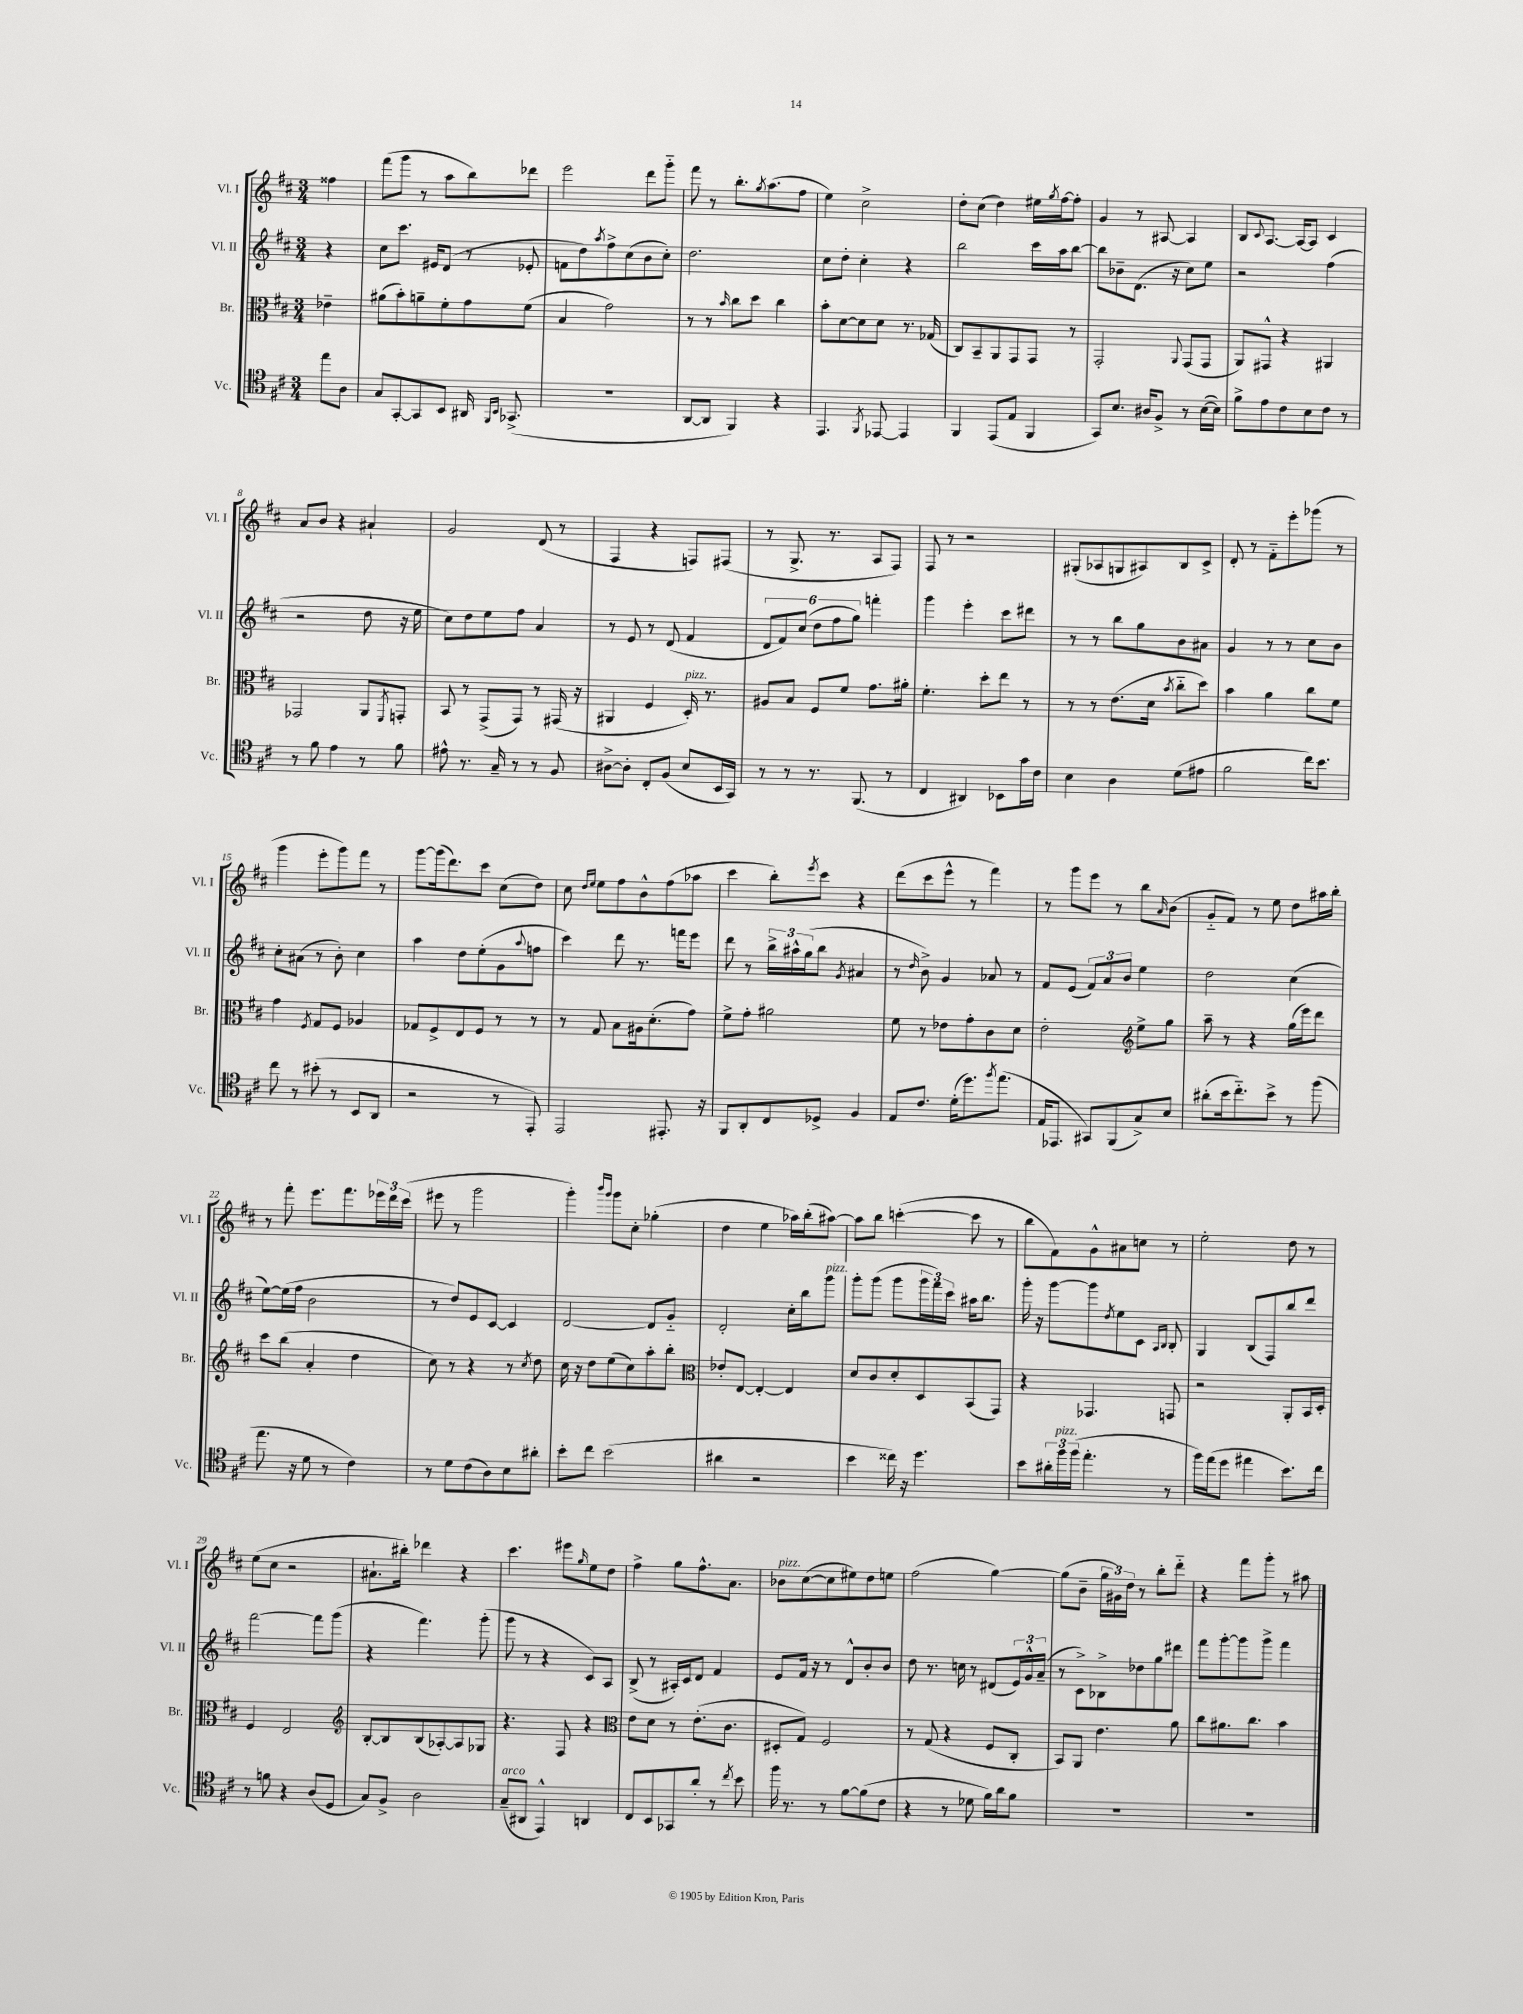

**kern	**kern	**kern	**kern
*part4	*part3	*part2	*part1
*staff4	*staff3	*staff2	*staff1
*I"Vc.	*I"Br.	*I"Vl. II	*I"Vl. I
*I'Vc.	*I'Br.	*I'Vl. II	*I'Vl. I
*clefC4	*clefC3	*clefG2	*clefG2
*k[f#c#]	*k[f#c#]	*k[f#c#]	*k[f#c#]
*M3/4	*M3/4	*M3/4	*M3/4
=	=	=	=
8ee\L	4e-X~\	4r	4ff##X\
8A\J	.	.	.
=1	=1	=1	=1
8G/L	(8a#X\L	8cc#\L	(8fff#\L
[8GG'/	8b'\)	8.ccc#\J	8ggg\J
8GG/]	8an~\	.	8r
.	.	16e#X/KL	.
8BB/J	8f#'\	(8d/J	8aa\L
16AA#X/	8g\	8r	8bb\)
16qqFF#/LL	.	.	.
16qqBB/JJ	.	.	.
(8.GG-X^/	.	.	.
.	(8f#\J	8e-X'/	8ddd-X\J
=2	=2	=2	=2
2.r	4B/	8fn\L	2eee\
.	.	8dd\)	.
.	.	8qaa/	.
.	2g\)	8ff#^\	.
.	.	(8cc#\	.
.	.	8b\	8ddd\L
.	.	8cc#'\J)	8ggg\J
=3	=3	=3	=3
[8AA/L	8r	2.dd\	8fff#\
8AA/J]	8r	.	8r
.	16qqb/	.	.
4FF#/)	8cc#\L	.	8.bb'\L
.	8dd\J	.	.
.	.	.	8qgg/
.	.	.	(8.aa\
4r	4cc#\	.	.
.	.	.	8ff#\J
=4	=4	=4	=4
4.EE/	8b'\L	8cc#\L	4ee\)
.	[8d\	8dd'\J	.
.	8d\]	4cc#'\	2cc#^\
8qFF#/	.	.	.
[8EE-X/	8d\J	.	.
4EE-/]	8.r	4r	.
.	(16G-X/	.	.
=5	=5	=5	=5
4FF#/	8C#/L)	2bb\	8dd'\L
.	8BB~/	.	(8cc#\J
(8EE/L	8AA/	.	4dd\)
8E/J	8GG/	.	.
4FF#/	8GG/J	16ccc#\LL	16ee#X\LL
.	.	.	8qgg/
.	.	16aa\J	[16ff#\J
.	8r	[8bb\J	8ff#'\J]
=6	=6	=6	=6
8GG/L)	2GG'/	8bb\L]	4g/
8.B/J	.	8b-X~\	.
.	.	(8.d\J	8r
16A#X/KL	.	.	.
8F#^/J	.	.	[8A#X/
.	.	16r	.
.	8qqAA/	.	.
8r	(8GG/L	8cc#\L)	4A#/]
([16B\LL	8GG/J	8ee\J	.
16B\JJ])	.	.	.
=7	=7	=7	=7
8f#^\L	8AA/L)	2r	8B/L
.	.	.	8qqc#/
8e\	8GG#X^^/J	.	[8.A/J
8c#\	4r	.	.
.	.	.	16A/KL_
8B\	.	.	8A/J]
8c#\J	4AA#X/	(4ff#\	4c#/
8r	.	.	.
!!LO:LB:g=z
=8	=8	=8	=8
8r	2GG-X/	2r	8a/L
8f#\	.	.	8b/J
4e\	.	.	4r
8r	8AA/L	8dd\	4a#X`/
.	8qFF#/	.	.
8f#\	8GGn'/J	16r	.
.	.	16ee\	.
=9	=9	=9	=9
8e#X^^\	8BB/	8cc#\L)	2g/
8.r	8r	8dd\	.
.	(8GG^/L	8ee\	.
16G~/	.	.	.
8r	8GG/J)	8ff#\J	.
8r	8r	4a/	(8d/
8F#/	(16GG#X/	.	8r
.	16r	.	.
=10	=10	=10	=10
[8A#X^\L	4AA#X/	8r	4F#/
8A#'\J]	.	8e/	.
8C#'/L	4F#/	8r	4r
(8F#/J	.	(8d/	.
!	!LO:TX:a:i:t=pizz.	!	!
8B/L	16D'/)	4f#/	8Fn/L)
.	8.r	.	.
16BB/L	.	.	(8F#X/J
16GG/JJ)	.	.	.
=11	=11	=11	=11
8r	8A#X/L	12d/L	8r
.	.	12f#/)	.
8r	8B/J	.	8.G^/
.	.	(12cc#/J	.
8.r	8F#/L	12dd\L	.
.	.	.	8.r
.	.	12ff#\	.
.	8f#/J	.	.
.	.	12gg\J)	.
(8.FF#/	.	.	.
.	8.g\L	4fffn'\	8A/L
8r	.	.	8F#/J)
.	16a#X'\Jk	.	.
=12	=12	=12	=12
4C#/	4.f#'\	4ggg\	8F#/
.	.	.	8r
4AA#X/)	.	4eee'\	2r
.	8dd'\L	.	.
8BB-X\L	8ee\J	8ccc#\L	.
16g\L	8r	8ddd#X\J	.
16c#\JJ	.	.	.
=13	=13	=13	=13
4B\	8r	8r	(8G#X'/L
.	8r	8r	8A-X/
4A\	(8.e\L	8bb\L	8Gn/
.	.	8gg\	8A#X/)
.	16d\Jk	.	.
.	8qb/	.	.
(8d\L	8cc#\L	8b\	8B/
8e#X\J	8dd\J)	8a#X\J	8c#^/J
=14	=14	=14	=14
2f#\	4b\	4g/	8d'/
.	.	.	8r
.	4a\	8r	8f#\L
.	.	8r	8eee'\
16cc#\KL)	8cc#\L	8cc#\L	(8ggg-X\J
8.b\J	.	.	.
.	8f#\J	8b\J	8r
!!LO:LB:g=z
=15	=15	=15	=15
8cc#\	4g\	8cc#'\L	4ggg\
8r	.	(8a#X\J	.
.	8qF#/	.	.
(8b#X'\	8G/L	8r	8eee'\L
8r	8F#/J	8b'\)	8ggg\)
8BB/L	4A-X/	4cc#\	8fff#\J
8AA/J	.	.	8r
=16	=16	=16	=16
2r	8G-X/L	4aa\	[8ggg\L
.	8F#^/	.	(16ggg\k]
.	.	.	8.ddd\)
.	8E/	8dd\L	.
.	8F#/J	(8ee'\	8ccc#\J
8r	8r	8g\	(8cc#\L
.	.	8qqaa/	.
8EE'/)	8r	8ffn\J	8dd\J)
=17	=17	=17	=17
2EE/	8r	4ccc#\)	8cc#\
.	.	.	16qqdd/LL
.	.	.	16qqee/JJ
.	8G/	.	8ee\L
.	8B\L	8ddd\	8ff#\
.	16A#X\k	8.r	8b^^\
.	(8.d'\	.	.
8.EE#X'/	.	.	(8ff#\
.	.	16fffn\KL	.
.	8g\J)	8eee\J	8aa-X\J
16r	.	.	.
=18	=18	=18	=18
8FF#/L	8f#^\L	8ddd\	4ccc#\
8AA'/	8g'\J	8r	.
8C#/	2a#X\	24bb^\LL	8bb'\L)
.	.	24aa#X^^\	.
.	.	(24gg\J	.
.	.	.	8qeee/
8D-X^/J	.	8bb\J	8ccc#\J
.	.	8qg/	.
4F#/	.	4a#X/	4r
=19	=19	=19	=19
8E/L	8f#\	8r	(8ddd\L
.	.	16qqdd/	.
8.c#/J	8r	8b^\)	8ccc#\
.	8e-X\L	4g/	8eee^^\J
(16d'\KL	.	.	.
8.dd\)	8g'\	.	8r
.	8c#\	8a-X/	4fff#\)
8qff#/	.	.	.
(8.ee\J	.	.	.
.	8d\J	8r	.
=20	=20	=20	=20
16E/KL	2e'\	8f#/L	8r
8.EE-X/J	.	.	.
.	.	(8e/J	8ggg\L
8GG#X/L)	.	12f#/L)	8eee\J
.	.	12a/	.
(8FF#/	.	.	8r
.	.	12b/J	.
*	*clefG2	*	*
8G^/)	8ee^\L	4ee\	8bb\L
.	.	.	16qqa/
8B/J	8gg\J	.	(8b\J
=21	=21	=21	=21
(8a#X'\L	8aa~\	2dd\	8g/L
16b\k	8r	.	8f#/J)
8.cc#\)	.	.	.
.	4r	.	8r
8b^\J	.	.	8ee\
8r	(16gg\LL	(4cc#\	8dd\L
.	16eee\J)	.	.
(8ff#\	8ddd\J	.	16aa#X\L
.	.	.	16bb'\JJ
!!LO:LB:g=z
=22	=22	=22	=22
8.ee\	8ccc#\L	[8ee\L)	8r
.	(8bb\J	(16ee\L]	8fff#'\
16r	.	16ff#\JJ	.
8d\	4a'/	2b\	8.eee\L
8r	.	.	.
.	.	.	8.fff#\
4c#\)	4dd\	.	.
.	.	.	24eee-X\L
.	.	.	24ddd\
.	.	.	(24ccc#\JJ
=23	=23	=23	=23
8r	8cc#\)	8r	8eee#X\
8d\L	8r	8dd/L)	8r
(8c#\	4r	8e/	2ggg\
8A\)	.	[8c#/J	.
8B\	8r	4c#/]	.
.	8qcc#/	.	.
8a#X'\J	8dd\	.	.
=24	=24	=24	=24
8b'\L	16cc#\	[2d/	4ggg'\)
.	16r	.	.
8cc#\J	8dd\L	.	.
.	.	.	16qqbbb/LL
.	.	.	16qqggg/JJ
(2b\	(8ee\	.	8ggg\L
.	8cc#\)	.	8cc#'\J
.	8aa'\	8d/L]	(4gg-X'\
.	8bb'\J	8g/J	.
=25	=25	=25	=25
*	*clefC3	*	*
4a#X\	8e-X'/L	2d'/	4dd\
.	[8E/J	.	.
2r	4E'/_	.	4ee\
.	4E/]	16cc#'\LL	16aa-X\LL)
.	.	16bb\J	(16bb'\J
!	!	!LO:TX:a:i:t=pizz.	!
.	.	8ggg\J	[8aa#X\J)
=26	=26	=26	=26
4b\	8d/L	8ggg'\L	8aa#\L]
.	8c#/	(8ggg\J	8bb\J
16cc##X\)	8d'/	8ggg\L	([4cccn'\
16r	.	.	.
4.dd\	8D/	24ggg\L	.
.	.	24fff#\)	.
.	.	24ccc#\JJ	.
.	(8BB/	16aa#X\KL	8ccc\]
.	.	8.bb\J	.
.	8GG/J)	.	8r
=27	=27	=27	=27
8b\L	4r	16ggg'\	8bb\L
.	.	16r	.
24a#X'\L	.	[8ggg\L	8f#\)
!LO:TX:a:i:t=pizz.	!	!	!
24ff#\	.	.	.
(24ff#\JJ	.	.	.
4.ee'\	4.GG-X/	8ggg\]	8g^^\
.	.	8qdd/	.
.	.	8ee\	8a#X\
.	.	8c#\J	8ccn\J
.	.	16qqA/LL	.
.	.	16qqB/JJ	.
8r	8GGn/	8B'/	8r
=28	=28	=28	=28
16ff#\LL)	2r	4G/	2ee'\
(16ee\J	.	.	.
8dd\J	.	.	.
4ee#X\	.	(8B/L	.
.	.	8F#/)	.
8.b\L)	8AA'/L	8bb/	8dd\
.	16BB/L	8ddd/J	8r
16cc#\Jk	16D'/JJ	.	.
!!LO:LB:g=z
=29	=29	=29	=29
8r	4F#/	[2fff#\	(8ee\L
8fn\	.	.	8cc#\J
4r	2E/	.	2r
(8A/L	.	8fff#\L]	.
8D/J	.	(8ggg\J	.
=30	=30	=30	=30
*	*clefG2	*	*
8G/L)	[8B'/L	4r	8.a#X`\L
8F#^/J	8B/]	.	.
.	.	.	16bb#X'\Jk)
2A\	(8B/	4.fff#\)	4ddd-X\
.	[8A-X'/)	.	.
.	8A-/]	.	4r
.	8G-X/J	(8ggg'\	.
=31	=31	=31	=31
!LO:TX:a:i:t=arco	!	!	!
(8G~/L	4.r	8ggg\	4.ccc#\
8AA#X/J	.	8r	.
4EE^^/)	.	4r	.
.	8F#/	.	8eee#X\L
.	.	.	16qqgg/
4AAn/	4r	8c#/L)	8ee\
.	.	8A/J	8dd\J
=32	=32	=32	=32
*	*clefC3	*	*
8C#/L	8e\L	(8B^/	4ff#^\
8BB/	8d\J	8r	.
8GG-X/	8r	16A#X'/LL)	8gg\L
.	.	16c#/J	.
8a'/J	(8.e'\L	8d/J	8.ff#^^\
8r	.	4f#/	.
.	8.c#\J	.	8.a\J
8qcc#/	.	.	.
8b\	.	.	.
=33	=33	=33	=33
!	!	!	!LO:TX:a:i:t=pizz.
16ff#\	8D#X'/L	8e/L	8b-X\L
8.r	.	.	.
.	8G/J)	16f#/Jk	([8cc#\
.	.	16r	.
8r	2F#/	8r	8cc#\]
[8f#\L	.	8d^^/L	8ee#X\)
(8f#\]	.	8b'/	8dd\
8c#\J	.	8b/J	8een\J
=34	=34	=34	=34
4r	8r	8dd\	(2ff#\
.	(8G/	8.r	.
8r	4r	.	.
.	.	16ccn\	.
8d-X\	.	8r	.
16f#\LL)	8F#/L	(8d#X/L	[4gg\)
16a\J	.	.	.
8f#\J	8C#'/J	24e/L)	.
.	.	24g^^/	.
.	.	(24a~/JJ	.
=35	=35	=35	=35
2.r	8BB/L)	8r	(8gg\L]
.	8AA/J	8c#^\L)	8b~\J
.	4.e\	8B-X^\	24gg\LL
.	.	.	24g#X\)
.	.	.	24dd\JJ
.	.	8dd-X\	8r
.	.	8gg\	8bb'\L
.	8a\	8ddd#X\J	8ddd\J
=36	=36	=36	=36
2.r	8cc#\L	8fff#\L	4r
.	8.a#X\	[8ggg'\	.
.	.	8ggg\]	8fff#\L
.	8.cc#\J	.	.
.	.	8ggg^\J	8ggg'\J
.	4b\	4fff#\	8r
.	.	.	8aa#X\
==	==	==	==
*-	*-	*-	*-
